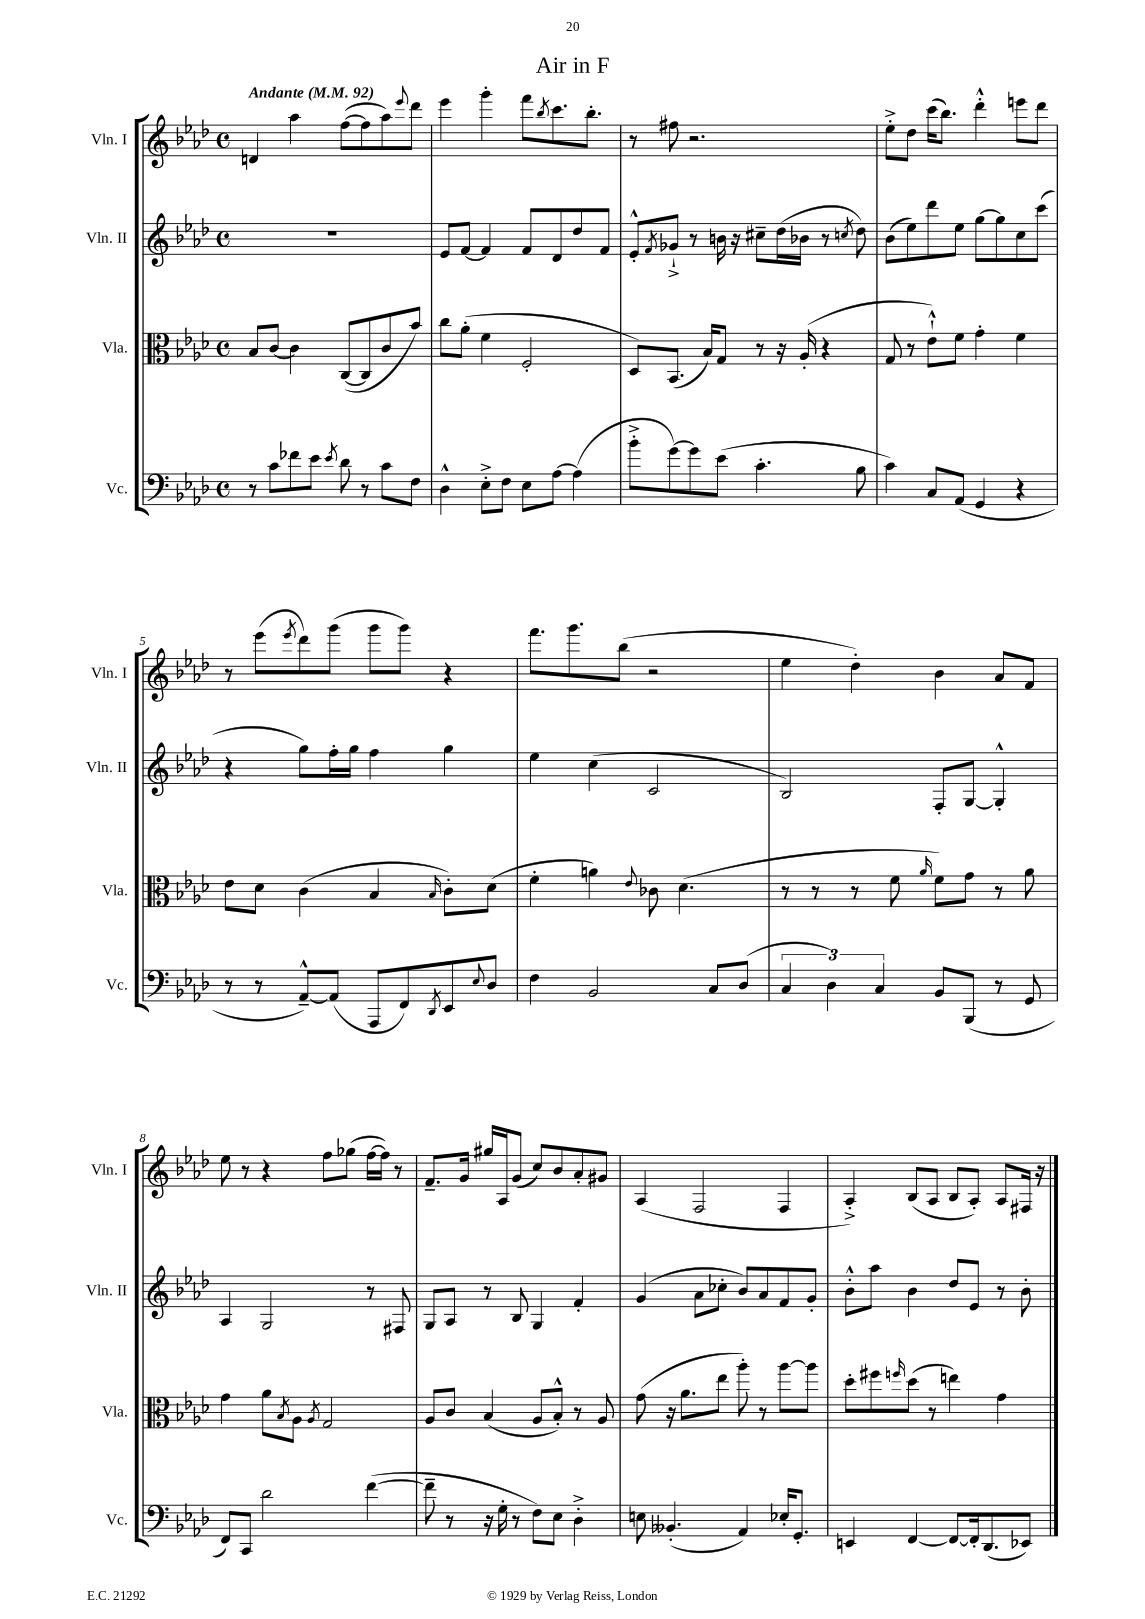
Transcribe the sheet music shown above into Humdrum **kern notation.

**kern	**kern	**kern	**kern
*staff4	*staff3	*staff2	*staff1
*clefF4	*clefC3	*clefG2	*clefG2
*k[b-e-a-d-]	*k[b-e-a-d-]	*k[b-e-a-d-]	*k[b-e-a-d-]
*M4/4	*M4/4	*M4/4	*M4/4
*met(c)	*met(c)	*met(c)	*met(c)
*MM92	*MM92	*MM92	*MM92
8r	8B-/L	1r	4d/
8c\L	[8c/J	.	.
8f-\	4c\]	.	4aa-\
8e-\J	.	.	.
8qe-/	.	.	.
8d-\	([8C/L	.	([8ff\L
8r	8C/]	.	8ff\]
8c\L	8c/	.	8aa-\)
.	.	.	8qqeee-/
8F\J	8b-/J)	.	8ddd-\J
=	=	=	=
4D-^^\	8cc\L	8e-/L	4eee-\
.	(8a-'\J	[8f/J	.
8E-'^\L	4f\	4f/]	4ggg'\
8F\J	.	.	.
8E-\L	2F'/	8f/L	8fff\L
.	.	.	8qbb-/
[8A-\J	.	8d-/	8.ccc\
(4A-\]	.	8dd-/	.
.	.	.	8.bb-'\J
.	.	8f/J	.
=	=	=	=
8b-'^\L	8D-/L)	8e-'^^/L	8r
.	.	8qf/	.
[8g\)	(8.BB-/J	8g-`^/J	8ff#\
8g\]	.	8r	2.r
.	16B-/LK)	.	.
(8e-\J	8G/J	16b\	.
.	.	16r	.
4.c'\	8r	8cc#~\L	.
.	16r	(16dd-\L	.
.	(16A-'/	16b-\JJ	.
.	4r	8r	.
.	.	8qcc/	.
8B-\	.	8dd-\)	.
=	=	=	=
4c\)	8G/	(8b-\L	8ee-'^\L
.	8r	8ee-\)	8dd-\J
8C/L	8e-`^^\L)	8ddd-\	(16ccc\LK
.	.	.	8.bb-\J)
(8AA-/J	8f\J	8ee-\J	.
4GG/	4g'\	[8gg\L	4ddd-'^^\
.	.	8gg\]	.
4r	4f\	8cc\	8eee\L
.	.	(8ccc\J	8ddd-\J
=	=	=	=
8r	8e-\L	4r	8r
8r	8d-\J	.	(8eee-\L
.	.	.	8qeee-/
[8AA-~^^/L)	(4c\	8gg\L)	8ddd-\)
(8AA-/]J	.	16ff'\L	(8ggg\J
.	.	16gg\JJ	.
8AAA-/L	4B-/	4ff\	8ggg\L
8FF/)	.	.	8ggg\J)
8qDD-/	16qqB-/	.	.
8EE-/	8c'\L)	4gg\	4r
8qqE-/	.	.	.
8D-/J	(8d-\J	.	.
=	=	=	=
4F\	4f'\	4ee-\	8.fff\L
.	.	.	8.ggg\
2BB-/	4a\)	(4cc\	.
.	.	.	(8bb-\J
.	8qqe-/	.	.
.	8c-\	2c/	2r
.	(4.d-\	.	.
8C/L	.	.	.
(8D-/J	.	.	.
=	=	=	=
6C/	8r	2B-/)	4ee-\
.	8r	.	.
6D-\)	.	.	.
.	8r	.	4dd-'\)
6C/	.	.	.
.	8f\	.	.
.	16qqa-/	.	.
8BB-/L	8f\L)	8F'/L	4b-\
(8BBB-/J	8g\J	[8G/J	.
8r	8r	4G'^^/]	8a-/L
8GG/	8a-\	.	8f/J
=	=	=	=
8FF/L)	4g\	4A-/	8ee-\
8CC/J	.	.	8r
2d-\	8a-\L	2G/	4r
.	8qB-/	.	.
.	8A-\J	.	.
.	8qA-/	.	.
.	2G/	.	8ff\L
.	.	.	(8gg-\J
([4f\	.	8r	[16ff\LL
.	.	.	16ff\]JJ)
.	.	8F#/	8r
=	=	=	=
8f~\]	8A-/L	8G/L	8.f~/L
8r	8c/J	8A-/J	.
.	.	.	16g/Jk
16r	(4B-/	8r	16gg#/LL
16G'\	.	.	16A-/J
8r	.	8B-/	(8g/J
8F\L)	8A-/L	4G/	8cc/L)
8E-\J	8B-'^^/J)	.	8b-/
4D-'^\	8r	4f'/	8a-'/
.	8A-/	.	8g#/J
=	=	=	=
8E\	(8g\	(4g/	(4A-/
(4.BB--'/	16r	.	.
.	8.a-\L	.	.
.	.	8a-\L	2F/
.	8ee-\J	8cc-'\J	.
4AA-/)	8aa-'\)	8b-/L)	.
.	8r	8a-/	.
16E-'/LK	[8aa-\L	8f/	4F/
8.GG'/J	.	.	.
.	8aa-\]J	8g'/J	.
=	=	=	=
4EE/	8dd-'\L	8b-'^^\L	4A-'^/)
.	8ff#\	8aa-\J	.
.	16qqff/	.	.
[4FF/	(8dd-\J	4b-\	(8B-/L
.	8r	.	8A-/J
8FF/_L	4ee\)	8dd-/L	8B-/L
16FF'/]k	.	8e-/J	8A-'/J)
(8.DD-/	.	.	.
.	4g\	8r	8A-/L
8EE-/J)	.	8b-'\	16F#/Jk
.	.	.	16r
==	==	==	==
*-	*-	*-	*-
